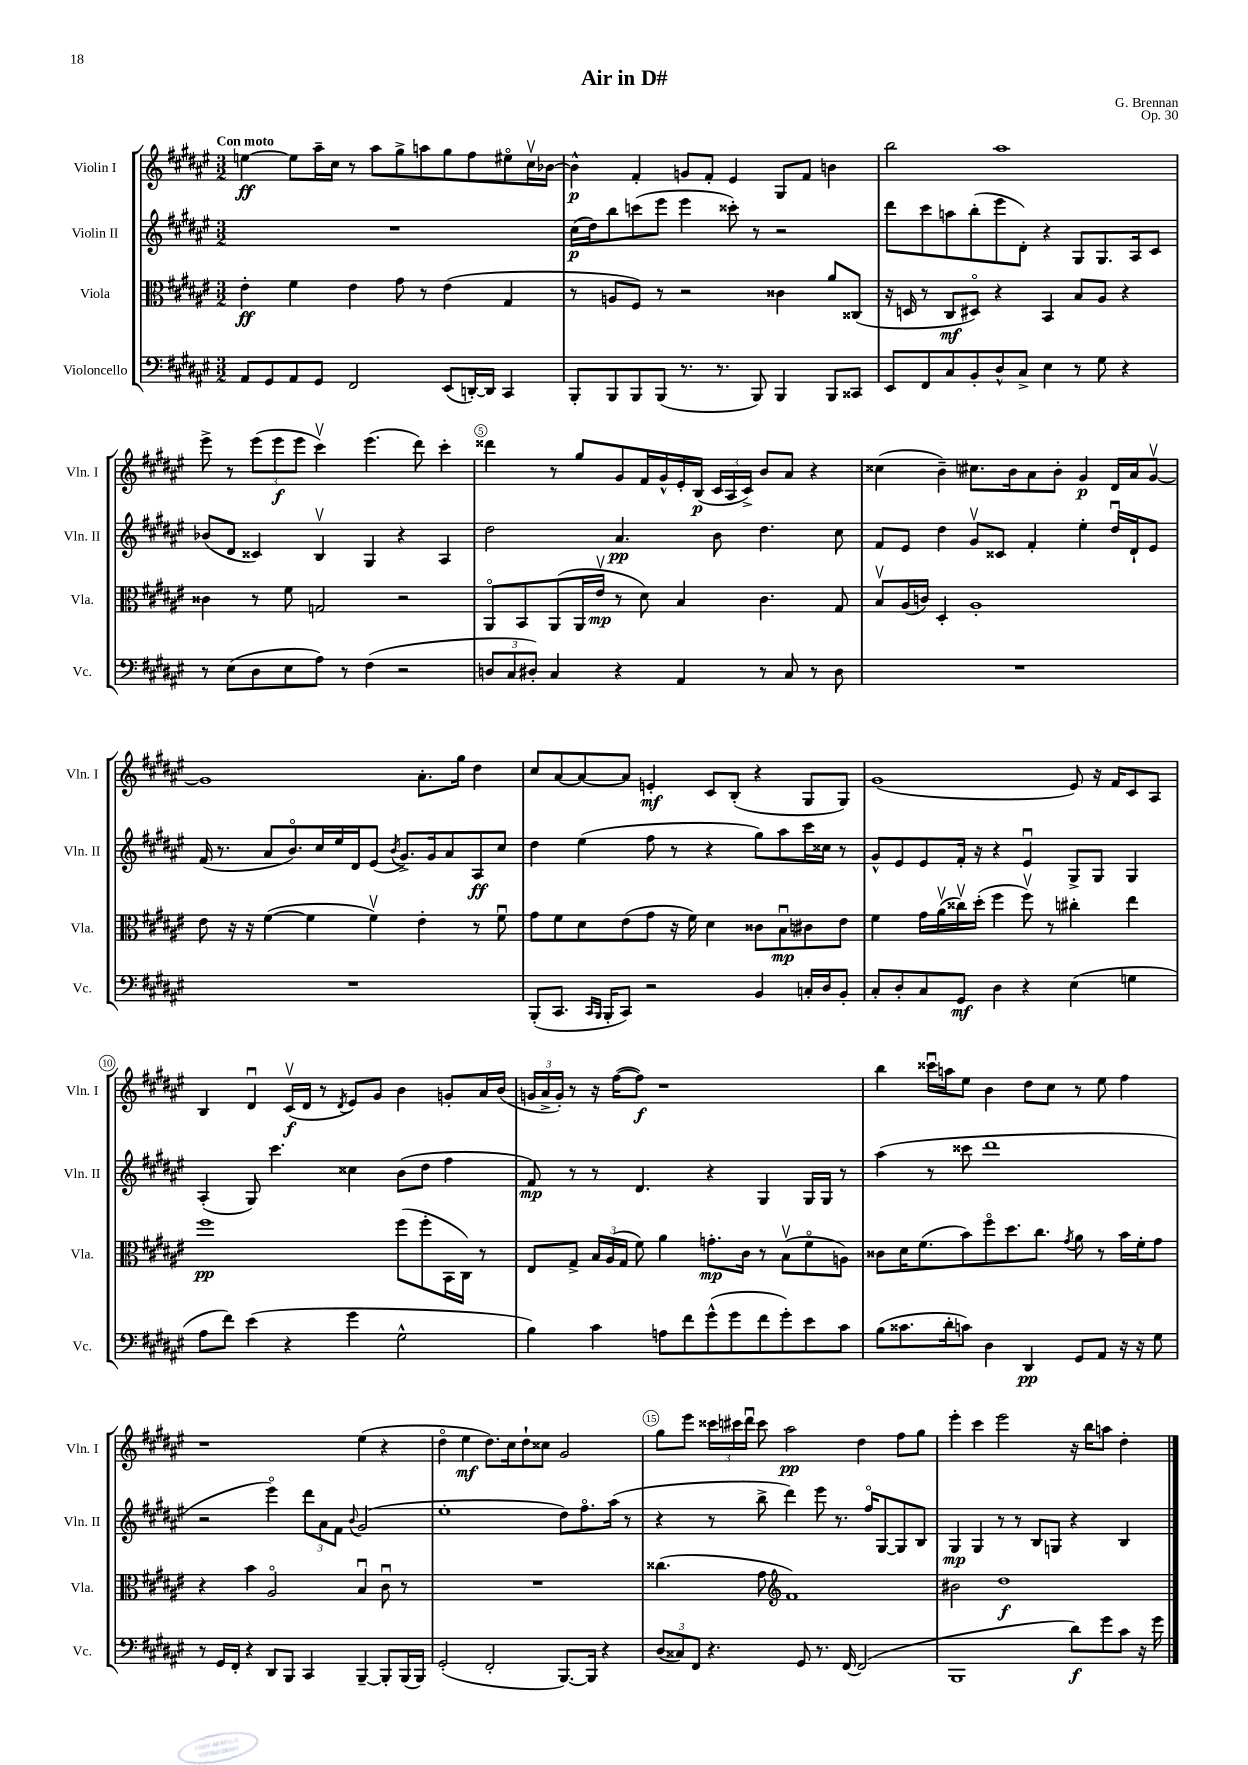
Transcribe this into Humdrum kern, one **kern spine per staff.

**kern	**dynam	**kern	**dynam	**kern	**dynam	**kern	**dynam
*part4	*part4	*part3	*part3	*part2	*part2	*part1	*part1
*staff4	*staff4	*staff3	*staff3	*staff2	*staff2	*staff1	*staff1
*I"Violoncello	*	*I"Viola	*	*I"Violin II	*	*I"Violin I	*
*I'Vc.	*	*I'Vla.	*	*I'Vln. II	*	*I'Vln. I	*
*clefF4	*	*clefC3	*	*clefG2	*	*clefG2	*
*k[f#c#g#d#a#e#]	*	*k[f#c#g#d#a#e#]	*	*k[f#c#g#d#a#e#]	*	*k[f#c#g#d#a#e#]	*
*M3/2	*	*M3/2	*	*M3/2	*	*M3/2	*
=1	=1	=1	=1	=1	=1	=1	=1
!	!	!	!	!	!	!LO:TX:a:B:t=Con moto	!
8AA#/L	.	4e#'\	ff	1.r	.	[4een\	ff
8GG#/	.	.	.	.	.	.	.
8AA#/	.	4f#\	.	.	.	8ee\L]	.
8GG#/J	.	.	.	.	.	16aa#~\L	.
.	.	.	.	.	.	16cc#\JJ	.
2FF#/	.	4e#\	.	.	.	8r	.
.	.	.	.	.	.	8aa#\L	.
.	.	8g#\	.	.	.	8gg#^\	.
.	.	8r	.	.	.	8aan\	.
(8EE#/L	.	(4e#\	.	.	.	8gg#\	.
[16DDn'/L)	.	.	.	.	.	8ff#\	.
16DD/JJ]	.	.	.	.	.	.	.
4CC#/	.	4G#/	.	.	.	8ee#X\	.
.	.	.	.	.	.	16cc#v\L	.
.	.	.	.	.	.	[16b-X\JJ	.
=2	=2	=2	=2	=2	=2	=2	=2
8BBB'/L	.	8r	.	(16cc#\LL	p	4b-^^\]	p
.	.	.	.	16dd#\J)	.	.	.
8BBB/	.	8An/L	.	8bb\	.	.	.
8BBB/	.	8F#/J)	.	(8cccn\	.	4f#'/	.
(8BBB/J	.	8r	.	8eee#\J	.	.	.
8.r	.	2r	.	4eee#\	.	8gn/L	.
.	.	.	.	.	.	8f#'/J	.
8.r	.	.	.	.	.	.	.
.	.	.	.	8ccc##X'\)	.	4e#/	.
8BBB/)	.	.	.	8r	.	.	.
4BBB/	.	4c##X\	.	2r	.	8G#/L	.
.	.	.	.	.	.	8f#/J	.
8BBB/L	.	8a#/L	.	.	.	4bn\	.
8CC##X/J	.	(8C##X/J	.	.	.	.	.
=3	=3	=3	=3	=3	=3	=3	=3
8EE#/L	.	16r	.	8ddd#\L	.	2bb\	.
.	.	16Dn/	.	.	.	.	.
8FF#/	.	8r	.	8ccc#\	.	.	.
8C#/	.	8C#/L	mf	8aan\	.	.	.
8BB'/	.	8D#X/J)	.	(8bb'\	.	.	.
8D#^^/	.	4r	.	8eee#\	.	1aa#	.
8C#^/J	.	.	.	8d#'\J)	.	.	.
4E#\	.	4BB/	.	4r	.	.	.
8r	.	8B/L	.	8G#/L	.	.	.
8G#\	.	8A#/J	.	8.G#/	.	.	.
4r	.	4r	.	.	.	.	.
.	.	.	.	16A#/k	.	.	.
.	.	.	.	8c#/J	.	.	.
!!LO:LB:g=z
=4	=4	=4	=4	=4	=4	=4	=4
8r	.	4c##X\	.	(8b-X/L	.	8eee#^\	.
(8E#\L	.	.	.	8d#/J	.	8r	.
8D#\	.	8r	.	4c##X/)	.	(12eee#\L	.
.	.	.	.	.	.	12eee#\	f
8E#\	.	8f#\	.	.	.	.	.
.	.	.	.	.	.	12eee#\J	.
8A#\J)	.	2Gn/	.	4Bv/	.	4ccc#v\)	.
8r	.	.	.	.	.	.	.
(4F#\	.	.	.	4G#/	.	(4.eee#\	.
2r	.	2r	.	4r	.	.	.
.	.	.	.	.	.	8ddd#\)	.
.	.	.	.	4A#/	.	4ccc#'\	.
=5	=5	=5	=5	=5	=5	=5	=5
12Dn/L	.	8AA#/L	.	2dd#\	.	4ddd##X\	.
12C#/	.	.	.	.	.	.	.
.	.	8BB/	.	.	.	.	.
12D#X'/J)	.	.	.	.	.	.	.
4C#/	.	(8AA#/	.	.	.	8r	.
.	.	16AA#/L	.	.	.	8gg#/L	.
.	.	16e#v/JJ	mp	.	.	.	.
4r	.	8r	.	4.a#/	pp	8g#/	.
.	.	8d#\)	.	.	.	16f#/L	.
.	.	.	.	.	.	16g#^^/	.
4AA#/	.	4B/	.	.	.	16e#'/	.
.	.	.	.	.	.	(16B/JJ	p
.	.	.	.	8b\	.	24c#/LL	.
.	.	.	.	.	.	24A#/	.
.	.	.	.	.	.	24c#^/JJ)	.
8r	.	4.c#\	.	4.dd#\	.	8b/L	.
8C#/	.	.	.	.	.	8a#/J	.
8r	.	.	.	.	.	4r	.
8D#\	.	8G#/	.	8cc#\	.	.	.
=6	=6	=6	=6	=6	=6	=6	=6
1.r	.	8Bv/L	.	8f#/L	.	(4cc##X\	.
.	.	(16A#/L	.	8e#/J	.	.	.
.	.	16cn/JJ)	.	.	.	.	.
.	.	4D#'/	.	4dd#\	.	4b~\)	.
.	.	1A#'	.	8g#v/L	.	8.cc#X\L	.
.	.	.	.	8c##X/J	.	.	.
.	.	.	.	.	.	16b\k	.
.	.	.	.	4f#'/	.	8a#\	.
.	.	.	.	.	.	8b'\J	.
.	.	.	.	4ee#'\	.	4g#/	p
.	.	.	.	16dd#u/LL	.	16d#/LL	.
.	.	.	.	16d#`/J	.	16a#/J	.
.	.	.	.	8e#/J	.	[8g#v/J	.
!!LO:LB:g=z
=7	=7	=7	=7	=7	=7	=7	=7
1.r	.	8e#\	.	(16f#/	.	1g#]	.
.	.	.	.	8.r	.	.	.
.	.	16r	.	.	.	.	.
.	.	16r	.	.	.	.	.
.	.	([4f#\	.	8a#/L	.	.	.
.	.	.	.	8.b/)	.	.	.
.	.	4f#\]	.	.	.	.	.
.	.	.	.	16cc#/L	.	.	.
.	.	.	.	16ee#/	.	.	.
.	.	.	.	16d#/J	.	.	.
.	.	4f#v\)	.	(8e#/J	.	.	.
.	.	.	.	8qb/	.	.	.
.	.	.	.	8.g#^/L)	.	.	.
.	.	4e#'\	.	.	.	8.a#'\L	.
.	.	.	.	16g#/k	.	.	.
.	.	.	.	8a#/	.	.	.
.	.	.	.	.	.	16gg#\Jk	.
.	.	8r	.	8A#/	ff	4dd#\	.
.	.	8f#u\	.	8cc#/J	.	.	.
=8	=8	=8	=8	=8	=8	=8	=8
(8BBB'/L	.	8g#\L	.	4dd#\	.	8cc#/L	.
8.CC#/J	.	8f#\	.	.	.	[8a#/	.
.	.	8d#\	.	(4ee#\	.	8a#/_	.
16qqCC#/LL	.	.	.	.	.	.	.
16qqBBB/JJ	.	.	.	.	.	.	.
16BBB'/KL	.	.	.	.	.	.	.
8CC#/J)	.	(8e#\	.	.	.	8a#/J]	.
2r	.	8g#\J	.	8ff#\	.	4en'/	mf
.	.	16r	.	8r	.	.	.
.	.	16f#\)	.	.	.	.	.
.	.	4d#\	.	4r	.	8c#/L	.
.	.	.	.	.	.	(8B'/J	.
4BB/	.	8c##X\L	.	8gg#\L)	.	4r	.
.	.	8Bu\	mp	8aa#\	.	.	.
16Cn'/LL	.	8c#X\	.	16ccc#\L	.	8G#/L	.
16D#/J	.	.	.	16cc##X\JJ	.	.	.
8BB'/J	.	8e#\J	.	8r	.	8G#/J)	.
=9	=9	=9	=9	=9	=9	=9	=9
8C#'/L	.	4f#\	.	8g#^^/L	.	(1g#	.
8D#'/	.	.	.	8e#/	.	.	.
8C#/	.	16g#\LL	.	8e#/	.	.	.
.	.	(16a#v\	.	.	.	.	.
8GG#/J	mf	16cc##Xv\)	.	16f#'/Jk	.	.	.
.	.	(16dd#'\JJ	.	16r	.	.	.
4D#\	.	4ff#\	.	4r	.	.	.
4r	.	8ff#v\)	.	4e#u/	.	.	.
.	.	8r	.	.	.	.	.
(4E#\	.	4cc#X'\	.	8G#^/L	.	8e#/)	.
.	.	.	.	8G#/J	.	16r	.
.	.	.	.	.	.	16f#/KL	.
4Gn\	.	4ee#\	.	4G#/	.	8c#/	.
.	.	.	.	.	.	8A#/J	.
!!LO:LB:g=z
=10	=10	=10	=10	=10	=10	=10	=10
8A#\L	.	1ff#	pp	(4A#'/	.	4B/	.
8f#\J)	.	.	.	.	.	.	.
(4e#\	.	.	.	8G#/)	.	4d#u/	.
.	.	.	.	4.ccc#\	.	.	.
4r	.	.	.	.	.	(16c#v/LL	f
.	.	.	.	.	.	16d#/JJ	.
.	.	.	.	.	.	8r	.
.	.	.	.	.	.	8qd#/	.
4g#\	.	.	.	4cc##X\	.	8e#/L)	.
.	.	.	.	.	.	8g#/J	.
2G#^^\	.	(8ff#\L	.	(8b\L	.	4b\	.
.	.	8ff#'\	.	8dd#\J	.	.	.
.	.	16BB\L	.	4ff#\	.	8gn'/L	.
.	.	16C#\JJ)	.	.	.	.	.
.	.	8r	.	.	.	16a#/L	.
.	.	.	.	.	.	(16b/JJ	.
=11	=11	=11	=11	=11	=11	=11	=11
4B\)	.	8E#/L	.	8f#/)	mp	24gn/LL	.
.	.	.	.	.	.	24a#^/	.
.	.	.	.	.	.	24g'/JJ)	.
.	.	8G#^/J	.	8r	.	8r	.
4c#\	.	24B/LL	.	8r	.	16r	.
.	.	(24A#/	.	.	.	.	.
.	.	.	.	.	.	([16ff#\KL	.
.	.	24G#/JJ	.	.	.	.	.
.	.	8f#\)	.	4.d#/	.	8ff#\J])	f
8An\L	.	4a#\	.	.	.	1r	.
8f#\	.	.	.	.	.	.	.
(8g#^^\	.	8.gn'\L	mp	4r	.	.	.
8g#\	.	.	.	.	.	.	.
.	.	16c#\Jk	.	.	.	.	.
8f#\	.	8r	.	4G#/	.	.	.
8g#'\)	.	(8Bv\L	.	.	.	.	.
8e#\	.	8f#\	.	16G#/LL	.	.	.
.	.	.	.	16G#/JJ	.	.	.
8c#\J	.	8An\J)	.	8r	.	.	.
=12	=12	=12	=12	=12	=12	=12	=12
(8B\L	.	8c##X\L	.	(4aa#\	.	4bb\	.
8.c##X\	.	16d#\K	.	.	.	.	.
.	.	(8.f#\	.	.	.	.	.
.	.	.	.	8r	.	16ccc##Xu\LL	.
16d#'\k	.	.	.	.	.	16aan\J	.
8cn\J)	.	8b\)	.	8ccc##X\	.	8ee#\J	.
4D#\	.	8ff#\	.	1ddd#	.	4b\	.
.	.	8.dd#\	.	.	.	.	.
4DD#/	pp	.	.	.	.	8dd#\L	.
.	.	8.cc#\J	.	.	.	.	.
.	.	.	.	.	.	8cc#\J	.
.	.	8qg#/	.	.	.	.	.
8GG#/L	.	8a#\	.	.	.	8r	.
8AA#/J	.	8r	.	.	.	8ee#\	.
16r	.	16b\LL	.	.	.	4ff#\	.
16r	.	16f#'\J	.	.	.	.	.
8G#\	.	8g#\J	.	.	.	.	.
!!LO:LB:g=z
=13	=13	=13	=13	=13	=13	=13	=13
8r	.	4r	.	2r	.	1r	.
16GG#/LL	.	.	.	.	.	.	.
16FF#'/JJ	.	.	.	.	.	.	.
4r	.	4b\	.	.	.	.	.
8DD#/L	.	2A#/	.	4eee#\)	.	.	.
8BBB/J	.	.	.	.	.	.	.
4CC#/	.	.	.	12ddd#\L	.	.	.
.	.	.	.	12a#\	.	.	.
.	.	.	.	12f#\J	.	.	.
.	.	.	.	8qqb/	.	.	.
[4BBB~/	.	4Bu/	.	(2g#/	.	(4ee#\	.
8BBB'/L]	.	8c#u\	.	.	.	4r	.
(16BBB/L	.	8r	.	.	.	.	.
16BBB/JJ)	.	.	.	.	.	.	.
=14	=14	=14	=14	=14	=14	=14	=14
(2GG#'/	.	1.r	.	1ee#'	.	4dd#\	.
.	.	.	.	.	.	4ee#\	mf
2FF#'/	.	.	.	.	.	8.dd#\L)	.
.	.	.	.	.	.	16cc#\k	.
.	.	.	.	.	.	8dd#`\	.
.	.	.	.	.	.	8cc##X\J	.
[8.BBB/L)	.	.	.	8dd#\L)	.	2g#/	.
.	.	.	.	8.ff#\	.	.	.
16BBB/Jk]	.	.	.	.	.	.	.
4r	.	.	.	.	.	.	.
.	.	.	.	(16aa#\Jk	.	.	.
.	.	.	.	8r	.	.	.
=15	=15	=15	=15	=15	=15	=15	=15
(12D#/L	.	(4.cc##X\	.	4r	.	8gg#\L	.
12C##X/)	.	.	.	.	.	.	.
.	.	.	.	.	.	8eee#\J	.
12FF#/J	.	.	.	.	.	.	.
4.r	.	.	.	8r	.	24ccc##X\LL	.
.	.	.	.	.	.	24ccc#X\	.
.	.	.	.	.	.	24ddd#u\JJ	.
.	.	8g#\	.	8bb^\	.	8ccc#\	.
*	*	*clefG2	*	*	*	*	*
.	.	1f#)	.	4ddd#\)	.	2aa#\	pp
8GG#/	.	.	.	.	.	.	.
8.r	.	.	.	8eee#\	.	.	.
.	.	.	.	8.r	.	.	.
[16FF#/	.	.	.	.	.	.	.
(2FF#/]	.	.	.	.	.	4dd#\	.
.	.	.	.	16ff#/KL	.	.	.
.	.	.	.	[8G#/	.	.	.
.	.	.	.	8G#/]	.	8ff#\L	.
.	.	.	.	8B/J	.	8gg#\J	.
=16	=16	=16	=16	=16	=16	=16	=16
1BBB	.	2b#X\	.	4G#/	mp	4eee#'\	.
.	.	.	.	4G#/	.	4ccc#\	.
.	.	1dd#	f	8r	.	2eee#\	.
.	.	.	.	8r	.	.	.
.	.	.	.	8B/L	.	.	.
.	.	.	.	8Gn/J	.	.	.
8d#\L)	f	.	.	4r	.	16r	.
.	.	.	.	.	.	16bb\KL	.
8g#\	.	.	.	.	.	8aan\J	.
8c#\J	.	.	.	4B/	.	4dd#'\	.
16r	.	.	.	.	.	.	.
16g#\	.	.	.	.	.	.	.
==	==	==	==	==	==	==	==
*-	*-	*-	*-	*-	*-	*-	*-
